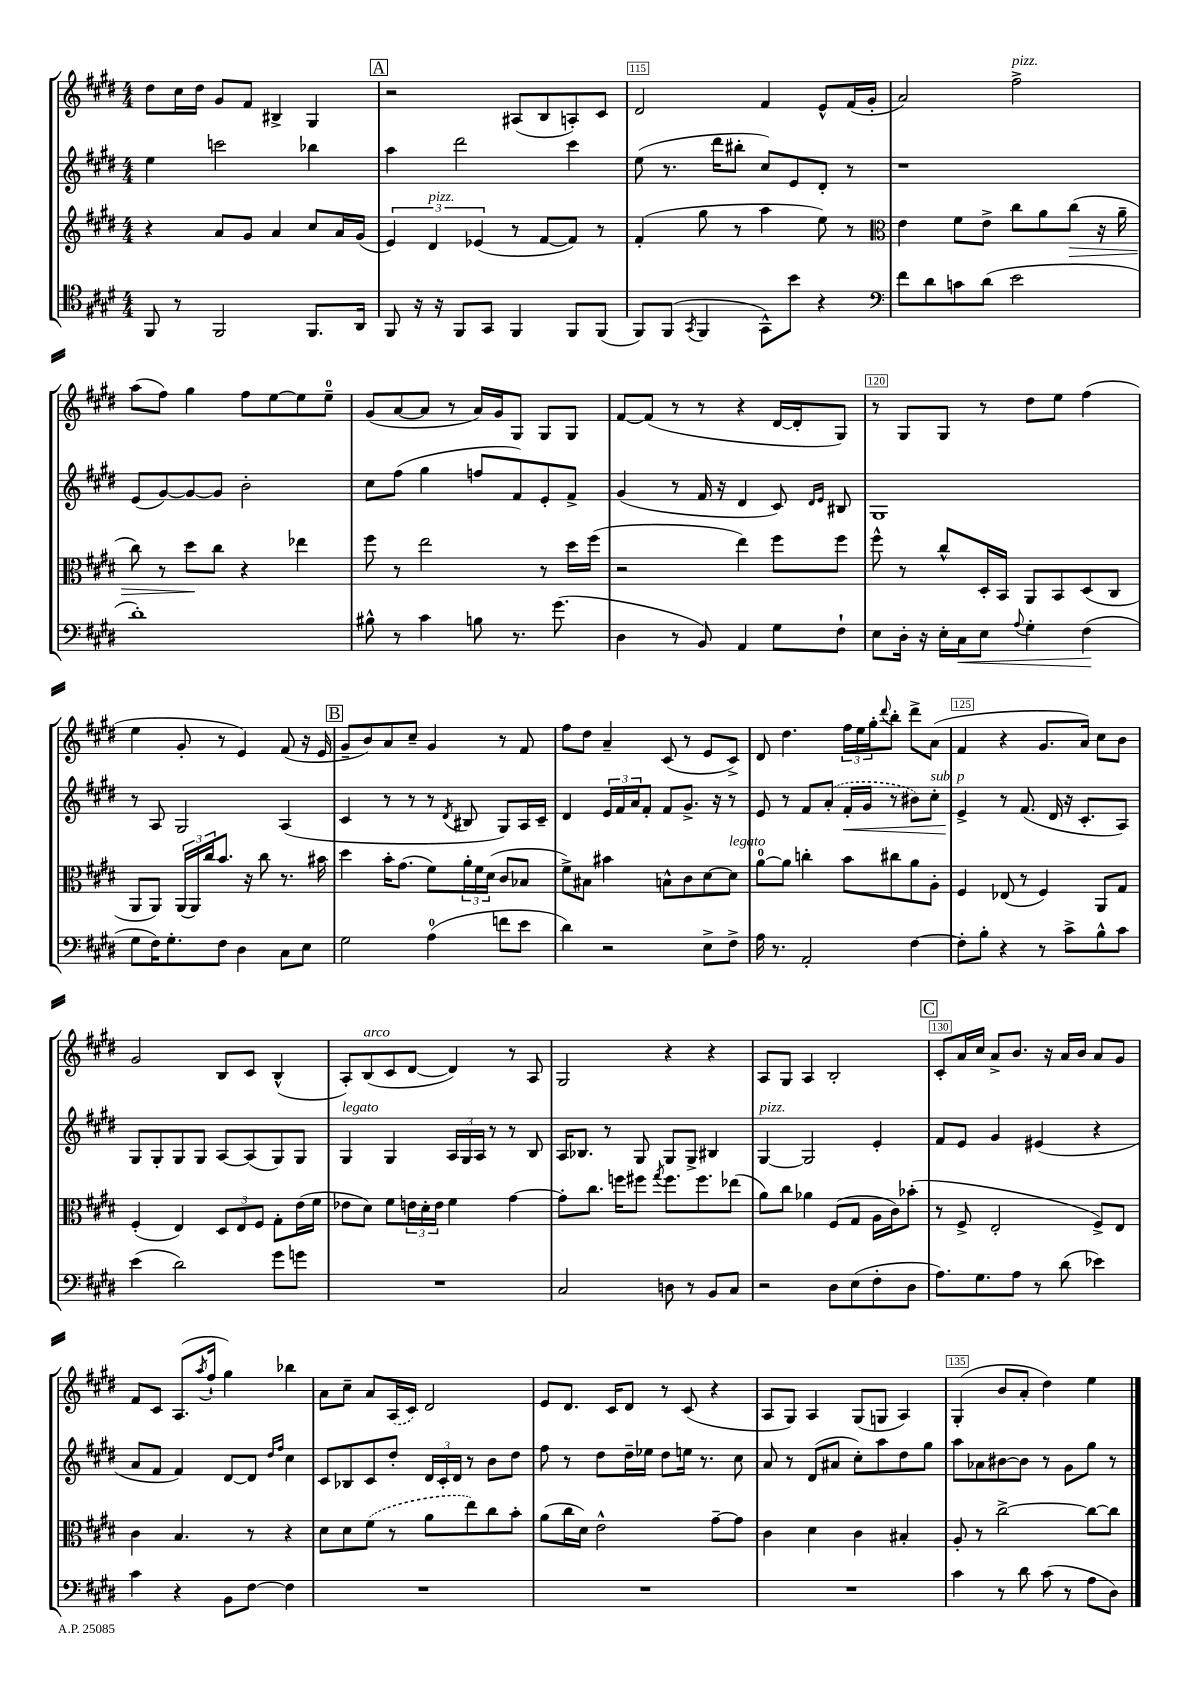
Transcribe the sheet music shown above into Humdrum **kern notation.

**kern	**dynam	**kern	**dynam	**kern	**dynam	**kern
*part4	*part4	*part3	*part3	*part2	*part2	*part1
*staff4	*staff4	*staff3	*staff3	*staff2	*staff2	*staff1
*clefC4	*	*clefG2	*	*clefG2	*	*clefG2
*k[f#c#g#d#]	*	*k[f#c#g#d#]	*	*k[f#c#g#d#]	*	*k[f#c#g#d#]
*M4/4	*	*M4/4	*	*M4/4	*	*M4/4
=113	=113	=113	=113	=113	=113	=113
8FF#/	.	4r	.	4ee\	.	8dd#\L
8r	.	.	.	.	.	16cc#\L
.	.	.	.	.	.	16dd#\JJ
2FF#/	.	8a/L	.	2cccn\	.	8g#/L
.	.	8g#/J	.	.	.	8f#/J
.	.	4a/	.	.	.	4B#X^/
8.FF#/L	.	8cc#/L	.	4bb-X\	.	4G#/
.	.	16a/L	.	.	.	.
16AA/Jk	.	(16g#/JJ	.	.	.	.
!!LO:REH:place=s1:t=A
=114	=114	=114	=114	=114	=114	=114
8FF#/	.	6e/)	.	4aa\	.	2r
16r	.	.	.	.	.	.
!	!	!LO:TX:a:i:t=pizz.	!	!	!	!
.	.	6d#/	.	.	.	.
16r	.	.	.	.	.	.
8FF#/L	.	.	.	2ddd#\	.	.
.	.	(6e-X/	.	.	.	.
8GG#/J	.	.	.	.	.	.
4FF#/	.	8r	.	.	.	(8A#X/L
.	.	[8f#/L	.	.	.	8B/
8FF#/L	.	8f#/J])	.	4ccc#\	.	8An'/)
(8FF#/J	.	8r	.	.	.	8c#/J
=115	=115	=115	=115	=115	=115	=115
8FF#/L)	.	(4f#'/	.	(8ee\	.	2d#/
(8FF#/J	.	.	.	8.r	.	.
8qGG#/	.	.	.	.	.	.
4FF#/	.	8gg#\	.	.	.	.
.	.	.	.	16ddd#\KL	.	.
.	.	8r	.	8bb#X'\J	.	.
8GG#^^\L)	.	4aa\	.	8cc#/L)	.	4f#/
8b\J	.	.	.	8e/	.	.
4r	.	8ee\)	.	8d#'/J	.	8e^^/L
.	.	8r	.	8r	.	(16f#/L
.	.	.	.	.	.	16g#'/JJ
=116	=116	=116	=116	=116	=116	=116
*clefF4	*	*clefC3	*	*	*	*
8f#\L	.	4e\	.	1r	.	2a/)
8d#\	.	.	.	.	.	.
8cn\	.	8f#\L	.	.	.	.
(8d#\J	.	8e^\J	.	.	.	.
!	!	!	!	!	!	!LO:TX:a:i:t=pizz.
2e\	.	8cc#\L	.	.	.	2ff#^\
.	.	8a\	.	.	.	.
!	!	!	!LO:HP:b	!	!	!
.	.	(8cc#\J	>	.	.	.
.	.	16r	.	.	.	.
.	.	16a~\	.	.	.	.
!!LO:LB:g=z
=117	=117	=117	=117	=117	=117	=117
1d#')	.	8cc#\)	.	(8e/L	.	(8aa\L
.	.	8r	.	[8g#/)	.	8ff#\J)
.	.	8dd#\L	.	8g#/_	.	4gg#\
.	.	8cc#\J	]	8g#/J]	.	.
.	.	4r	.	2b'\	.	8ff#\L
.	.	.	.	.	.	[8ee\
.	.	4ee-X\	.	.	.	8ee\]
.	.	.	.	.	.	8ee~\J
=118	=118	=118	=118	=118	=118	=118
8B#X^^\	.	8ff#\	.	8cc#\L	.	(8g#/L
8r	.	8r	.	(8ff#\J	.	[8a/
4c#\	.	2ee\	.	4gg#\	.	8a/J]
.	.	.	.	.	.	8r
8Bn\	.	.	.	8ffn/L	.	16a/LL)
.	.	.	.	.	.	16g#/J
8.r	.	.	.	8f#/)	.	8G#/J
.	.	8r	.	8e'/	.	8G#/L
(8.g#\	.	.	.	.	.	.
.	.	16dd#\LL	.	8f#^/J	.	8G#/J
.	.	(16ff#\JJ	.	.	.	.
=119	=119	=119	=119	=119	=119	=119
4D#\	.	2r	.	(4g#/	.	[8f#/L
.	.	.	.	.	.	(8f#/J]
8r	.	.	.	8r	.	8r
8BB/)	.	.	.	16f#/	.	8r
.	.	.	.	16r	.	.
4AA/	.	4ee\)	.	4d#/	.	4r
8G#\L	.	8ff#\L	.	8c#/)	.	[16d#/LL
.	.	.	.	.	.	16d#'/J]
.	.	.	.	16qqd#/LL	.	.
.	.	.	.	16qqe/JJ	.	.
8F#`\J	.	8ff#\J	.	8B#X/	.	8G#/J)
=120	=120	=120	=120	=120	=120	=120
8E\L	.	8ff#^^\	.	1G#	.	8r
16D#'\Jk	.	8r	.	.	.	8G#/L
16r	.	.	.	.	.	.
16E'\LL	.	8cc#^^/L	.	.	.	8G#/J
!	!LO:HP:b	!	!	!	!	!
16C#\J	<	.	.	.	.	.
8E\J	.	16D#'/L	.	.	.	8r
.	.	16BB/JJ	.	.	.	.
8qqA/	.	.	.	.	.	.
4G#'\	.	8AA/L	.	.	.	8dd#\L
.	.	8BB/	.	.	.	8ee\J
(4F#\	.	(8D#/	.	.	.	(4ff#\
.	.	8C#/J	.	.	.	.
.	[	.	.	.	.	.
!!LO:LB:g=z
=121	=121	=121	=121	=121	=121	=121
8G#\L	.	8AA/L	.	8r	.	4ee\
16F#\K)	.	8AA/J)	.	8A/	.	.
8.G#'\	.	.	.	.	.	.
.	.	(24AA/LL	.	2G#/	.	8g#'/
.	.	24AA/)	.	.	.	.
.	.	24cc#/J	.	.	.	.
8F#\J	.	8.b/J	.	.	.	8r
4D#\	.	.	.	.	.	4e/)
.	.	16r	.	.	.	.
.	.	8cc#\	.	.	.	.
8C#\L	.	8.r	.	(4A/	.	(8f#/
8E\J	.	.	.	.	.	16r
.	.	16b#X\	.	.	.	16e/
!!LO:REH:place=s1:t=B
=122	=122	=122	=122	=122	=122	=122
2G#\	.	4dd#\	.	4c#/	.	8g#~/L
.	.	.	.	.	.	8b/)
.	.	16b'\KL	.	8r	.	8a/
.	.	(8.g#\J	.	.	.	.
.	.	.	.	8r	.	8cc#~/J
(4A\	.	8f#\L)	.	8r	.	4g#/
.	.	.	.	8qd#/	.	.
.	.	24a'\L	.	8B#X/	.	.
.	.	24f#\	.	.	.	.
.	.	(24d#\JJ	.	.	.	.
8fn\L	.	8c#/L	.	8G#/L)	.	8r
8e\J	.	8B-X/J	.	16A/L	.	8f#/
.	.	.	.	16c#~/JJ	.	.
=123	=123	=123	=123	=123	=123	=123
4d#\)	.	8f#^\L)	.	4d#/	.	8ff#\L
.	.	8B#X\J	.	.	.	8dd#\J
2r	.	4b#X\	.	24e/LL	.	4a~/
.	.	.	.	24f#/	.	.
.	.	.	.	24a/J	.	.
.	.	.	.	8f#'/J	.	.
.	.	8Bn^^\L	.	8f#/L	.	(8c#/
.	.	8c#\	.	8.g#^/J	.	8r
8E^\L	.	[8d#\	.	.	.	8e/L
.	.	.	.	16r	.	.
!	!	!LO:TX:a:i:t=legato	!	!	!	!
8F#^\J	.	8d#\J]	.	8r	.	8c#^/J)
=124	=124	=124	=124	=124	=124	=124
16A\	.	[8a\L	.	8e/	.	8d#/
8.r	.	.	.	.	.	.
.	.	8a\J]	.	8r	.	4.dd#\
2AA'/	.	4ccn'\	.	8f#/L	.	.
.	.	.	.	(8a'/J	.	.
!	!	!	!	!	!LO:HP:b	!
.	.	8b\L	.	16f#'/LL	<	24ff#\LL
.	.	.	.	.	.	24ee\
.	.	.	.	16g#/JJ	.	.
.	.	.	.	.	.	24gg#'\J
.	.	.	.	.	.	8qqddd#/
.	.	8cc#X\	.	8r	.	8bb'\J
[4F#\	.	8a\	.	8b#X\L)	.	8ddd#^\L
!	!	!	!	!LO:TX:a:i:t=sub. p	!	!
.	.	8A'\J	.	8cc#'\J	.	(8a\J
=125	=125	=125	=125	=125	=125	=125
8F#'\L]	.	4F#/	.	4e^/	.	4f#/
8B'\J	.	.	.	.	.	.
4r	.	(8E-X/	.	8r	[	4r
.	.	8r	.	(8.f#/	.	.
8r	.	4F#/)	.	.	.	8.g#/L
.	.	.	.	16d#/	.	.
8c#^\L	.	.	.	16r	.	.
.	.	.	.	8.c#'/L	.	16a/Jk)
8B^^\	.	8AA/L	.	.	.	8cc#\L
8c#\J	.	8G#/J	.	8A/J)	.	8b\J
!!LO:LB:g=z
=126	=126	=126	=126	=126	=126	=126
(4e\	.	(4F#'/	.	8G#/L	.	2g#/
.	.	.	.	8G#'/	.	.
2d#\)	.	4E/)	.	8G#/	.	.
.	.	.	.	8G#/J	.	.
.	.	12D#/L	.	[8A/L	.	8B/L
.	.	12E/	.	.	.	.
.	.	.	.	(8A/]	.	8c#/J
.	.	12F#/J	.	.	.	.
8g#\L	.	8G#'\L	.	8G#/)	.	(4B^^/
8gn\J	.	(16e\L	.	8G#/J	.	.
.	.	16f#\JJ	.	.	.	.
=127	=127	=127	=127	=127	=127	=127
!	!	!	!	!LO:TX:a:i:t=legato	!	!
1r	.	8e-X\L	.	4G#/	.	8A'/L)
!	!	!	!	!	!	!LO:TX:a:i:t=arco
.	.	8d#\J)	.	.	.	(8B/
.	.	8f#\L	.	4G#/	.	8c#/
.	.	24en\L	.	.	.	[8d#/J
.	.	24d#'\	.	.	.	.
.	.	24e\JJ	.	.	.	.
.	.	4f#\	.	24A/LL	.	4d#/])
.	.	.	.	24G#/	.	.
.	.	.	.	24A/JJ	.	.
.	.	.	.	8r	.	.
.	.	[4g#\	.	8r	.	8r
.	.	.	.	8B/	.	8A/
=128	=128	=128	=128	=128	=128	=128
2C#/	.	8g#'\L]	.	16A/KL	.	2G#/
.	.	.	.	8.B-X/J	.	.
.	.	8.cc#\J	.	.	.	.
.	.	.	.	8r	.	.
.	.	16ffn\KL	.	.	.	.
.	.	8ff#X\J	.	8G#/	.	.
.	.	8qgg#/	.	.	.	.
8Dn\	.	8.ff#\L	.	8G#/L	.	4r
8r	.	.	.	8G#^/J	.	.
.	.	8.ff#\	.	.	.	.
8BB/L	.	.	.	4B#X/	.	4r
8C#/J	.	(8ee-X\J	.	.	.	.
=129	=129	=129	=129	=129	=129	=129
!	!	!	!	!LO:TX:a:i:t=pizz.	!	!
2r	.	8a\L)	.	[4G#/	.	8A/L
.	.	8cc#\J	.	.	.	8G#/J
.	.	4a-X\	.	2G#/]	.	4A/
8D#\L	.	(8F#/L	.	.	.	2B'/
(8E\	.	8G#/J	.	.	.	.
8F#'\	.	16A\LL	.	4e'/	.	.
.	.	16c#\J)	.	.	.	.
8D#\J	.	(8b-X'\J	.	.	.	.
!!LO:REH:place=s1:t=C
=130	=130	=130	=130	=130	=130	=130
8.A\L)	.	8r	.	8f#/L	.	8c#'/L
.	.	8F#^/	.	8e/J	.	16a/L
8.G#\	.	.	.	.	.	16cc#/JJ
.	.	2E'/	.	4g#/	.	8a^/L
8A\J	.	.	.	.	.	8.b/J
8r	.	.	.	(4e#X/	.	.
.	.	.	.	.	.	16r
(8d#\	.	.	.	.	.	16a/LL
.	.	.	.	.	.	16b/JJ
4e-X\)	.	8F#^/L)	.	4r	.	8a/L
.	.	8E/J	.	.	.	8g#/J
!!LO:LB:g=z
=131	=131	=131	=131	=131	=131	=131
4c#\	.	4c#\	.	8a/L	.	8f#/L
.	.	.	.	8f#/J	.	8c#/J
4r	.	4.B/	.	4f#/)	.	(8.A/L
.	.	.	.	.	.	8qaa/
.	.	.	.	.	.	16ff#`/Jk
8BB\L	.	.	.	[8d#/L	.	4gg#\)
[8F#\J	.	8r	.	8d#/J]	.	.
.	.	.	.	16qqdd#/LL	.	.
.	.	.	.	16qqff#/JJ	.	.
4F#\]	.	4r	.	4cc#\	.	4bb-X\
=132	=132	=132	=132	=132	=132	=132
1r	.	8d#\L	.	8c#/L	.	8a\L
.	.	8d#\	.	8B-X/	.	8cc#~\J
.	.	(8f#\J	.	8c#/	.	8a/L
.	.	8r	.	8dd#'/J	.	(16A/L
.	.	.	.	.	.	16c#/JJ)
.	.	8a\L	.	24d#/LL	.	2d#/
.	.	.	.	24c#'/	.	.
.	.	.	.	24d#/JJ	.	.
.	.	8ee\)	.	8r	.	.
.	.	8cc#\	.	8b\L	.	.
.	.	8b'\J	.	8dd#\J	.	.
=133	=133	=133	=133	=133	=133	=133
1r	.	(8a\L	.	8ff#\	.	8e/L
.	.	16cc#\L	.	8r	.	8.d#/J
.	.	16d#\JJ)	.	.	.	.
.	.	2e^^\	.	8dd#\L	.	.
.	.	.	.	.	.	16c#/KL
.	.	.	.	16dd#~\L	.	8d#/J
.	.	.	.	16ee-X\JJ	.	.
.	.	.	.	8dd#\L	.	8r
.	.	.	.	16een\Jk	.	(8c#/
.	.	.	.	8.r	.	.
.	.	[8g#~\L	.	.	.	4r
.	.	8g#\J]	.	8cc#\	.	.
=134	=134	=134	=134	=134	=134	=134
1r	.	4c#\	.	8a/	.	8A/L
.	.	.	.	8r	.	8G#/J)
.	.	4d#\	.	(8d#/L	.	4A/
.	.	.	.	8a#X/J	.	.
.	.	4c#\	.	8cc#'\L)	.	(8G#/L
.	.	.	.	8aa\	.	8Gn/J
.	.	4B#X'/	.	8dd#\	.	4A/)
.	.	.	.	8gg#\J	.	.
=135	=135	=135	=135	=135	=135	=135
4c#\	.	8A'/	.	8aa\L	.	(4G#'/
.	.	8r	.	8a-X\	.	.
8r	.	[2cc#^\	.	[8b#X\	.	8b/L
8d#\	.	.	.	8b#\J]	.	8a'/J
(8c#\	.	.	.	8r	.	4dd#\)
8r	.	.	.	8g#\L	.	.
8A\L	.	8cc#\L_	.	8gg#\J	.	4ee\
8D#\J)	.	8cc#\J]	.	8r	.	.
==	==	==	==	==	==	==
*-	*-	*-	*-	*-	*-	*-
